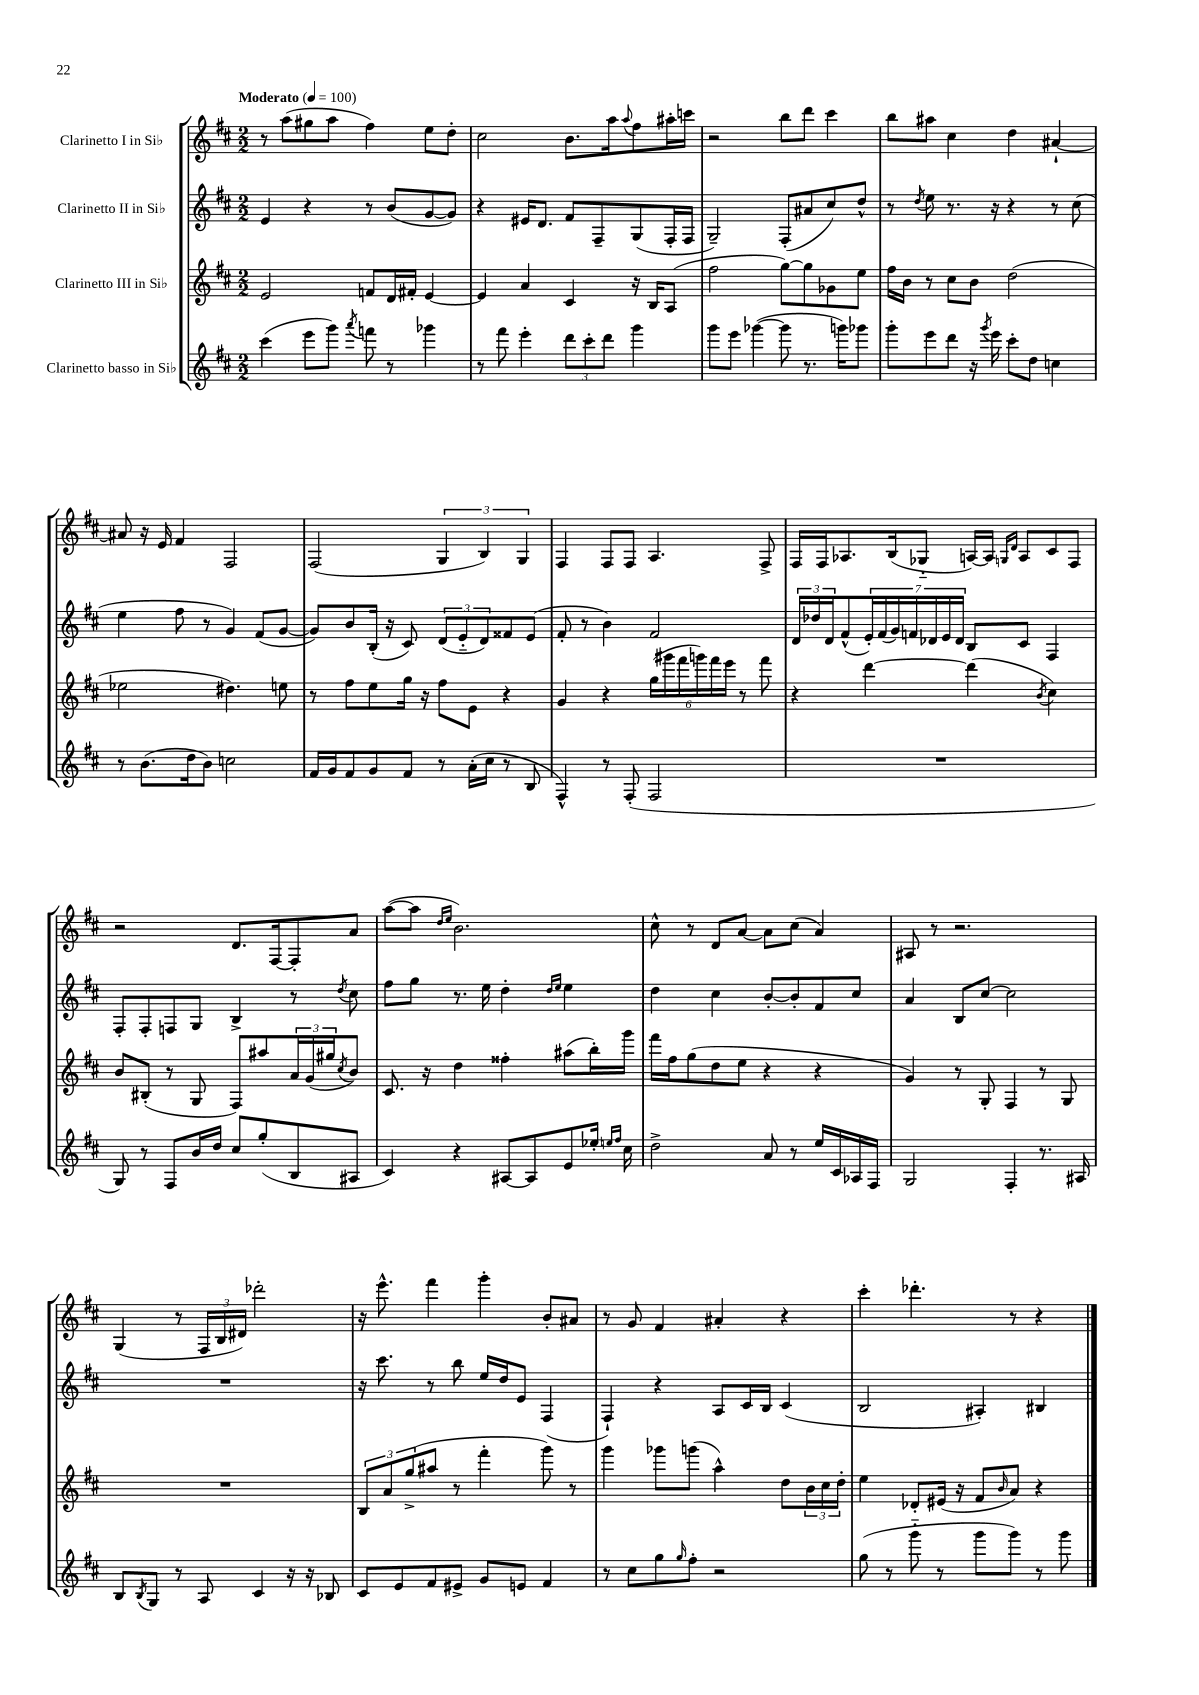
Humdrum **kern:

**kern	**kern	**kern	**kern
*part4	*part3	*part2	*part1
*staff4	*staff3	*staff2	*staff1
*I"Clarinetto basso in Si♭	*I"Clarinetto III in Si♭	*I"Clarinetto II in Si♭	*I"Clarinetto I in Si♭
*clefG2	*clefG2	*clefG2	*clefG2
*k[f#c#]	*k[f#c#]	*k[f#c#]	*k[f#c#]
*M2/2	*M2/2	*M2/2	*M2/2
*MM100	*MM100	*MM100	*MM100
=1	=1	=1	=1
!	!	!	!LO:TX:a:B:t=Moderato
(4ccc#\	2e/	4e/	8r
.	.	.	(8aa\L
8eee\L	.	4r	8gg#X\
8ggg\J)	.	.	8aa\J
8qaaa/	.	.	.
8fffn\	8fn/L	8r	4ff#\)
8r	16d/L	(8b/L	.
.	16f#X'/JJ	.	.
4ggg-X\	[4e/	[8g/	8ee\L
.	.	8g/J])	8dd'\J
=2	=2	=2	=2
8r	4e/]	4r	2cc#\
8fff#\	.	.	.
4eee'\	4a/	16e#X/KL	.
.	.	8.d/J	.
12ddd\L	4c#/	8f#/L	8.b\L
12ccc#'\	.	.	.
.	.	8F#~/	.
12ddd\J	.	.	.
.	.	.	16aa\k
.	.	.	8qqaa/
4ggg\	16r	(8G/	8ff#\
.	16B/KL	.	.
.	(8A/J	16F#'/L	16aa#X'\L
.	.	16F#/JJ	16cccn\JJ
=3	=3	=3	=3
8ggg\L	2ff#\	2G~/)	2r
8eee\J	.	.	.
([4ggg-X\	.	.	.
8ggg-\]	[8gg\L)	(8F#'/L	8bb\L
8.r	8gg\]	8a#X/	8ddd\J
.	8g-X\	8cc#/)	4ccc#\
16gggn\KL)	.	.	.
8ggg-X\J	8ee\J	8dd^^/J	.
=4	=4	=4	=4
8ggg'\L	16ff#\LL	8r	8bb\L
.	16b\JJ	.	.
.	.	8qdd/	.
8eee\	8r	8ee\	8aa#X\J
8ddd\J	8cc#\L	8.r	4cc#\
16r	8b\J	.	.
8qggg/	.	.	.
16eee\	.	16r	.
8ccc#'\L	(2dd\	4r	4dd\
8dd\J	.	.	.
4ccn\	.	8r	[4a#X`/
.	.	(8cc#\	.
!!LO:LB:g=z
=5	=5	=5	=5
8r	2ee-X\	4ee\	8a#X/]
(8.b\L	.	.	16r
.	.	.	16e/
.	.	8ff#\	4f#/
16dd\k	.	.	.
8b\J)	.	8r	.
2ccn\	4.dd#X\)	4g/)	2F#/
.	.	(8f#/L	.
.	8een\	[8g/J	.
=6	=6	=6	=6
16f#/LL	8r	8g/L])	(2F#/
16g/J	.	.	.
8f#/	8ff#\L	8b/	.
8g/	8ee\	(16B'/Jk	.
.	.	16r	.
8f#/J	16gg\Jk	8c#/)	.
.	16r	.	.
8r	8ff#\L	(12d/L	6G/
.	.	12e/	.
(16a'\LL	8e\J	.	.
.	.	12d/)	6B/)
16cc#\JJ	.	.	.
8r	4r	8f##X/	.
.	.	.	6G/
8B/	.	(8e/J	.
=7	=7	=7	=7
4F#^^/)	4g/	8f#'/	4F#/
.	.	8r	.
8r	4r	4b\)	8F#/L
(8F#'/	.	.	8F#/J
2F#/	(24gg\LL	2f#/	4.A/
.	24ggg#X\	.	.
.	24fff#\	.	.
.	24gggn\)	.	.
.	24fff#\	.	.
.	24eee\JJ	.	.
.	8r	.	.
.	8fff#\	.	8F#^/
=8	=8	=8	=8
1r	4r	24d/LL	16F#/LL
.	.	24dd-X/	.
.	.	.	16F#/J
.	.	24d/J	.
.	.	(8f#^^/	8.A-X/
.	[4ddd\	28e'/L)	.
.	.	(28f#/	.
.	.	.	(16B/k
.	.	28g/)	.
.	.	28fn/	.
.	.	.	8G-X/J
.	.	28d-X/	.
.	.	28e/	.
.	.	28d-/JJ	.
.	(4ddd\]	8B/L	[16An/LL)
.	.	.	16A/JJ]
.	.	.	16qqGn/LL
.	.	.	16qqd/JJ
.	.	8c#/J	8A/L
.	8qb/	.	.
.	4cc#\)	4F#/	8c#/
.	.	.	8F#/J
!!LO:LB:g=z
=9	=9	=9	=9
8G/)	8b/L	8F#'/L	2r
8r	(8B#X'/J	8F#'/	.
8F#/L	8r	8Fn/	.
16b/L	8G/	8G/J	.
16dd/JJ	.	.	.
8cc#/L	8F#/L)	4B^/	8.d/L
(8gg'/	8aa#X/	.	.
.	.	.	[16F#/k
8B/	24a/L	8r	8F#'/]
.	(24g/	.	.
.	24gg#X/J	.	.
.	8qcc#/	8qdd/	.
8A#X/J	8b/J)	8cc#\	8a/J
=10	=10	=10	=10
4c#/)	8.c#/	8ff#\L	([8aa\L
.	.	8gg\J	8aa\J]
.	16r	.	.
.	.	.	16qqdd/LL
.	.	.	16qqee/JJ
4r	4dd\	8.r	2.b\)
.	.	16ee\	.
[8A#X/L	4ff##X'\	4dd'\	.
8A#/]	.	.	.
.	.	16qqdd/LL	.
.	.	16qqee/JJ	.
8e/	(8aa#X\L	4ee\	.
16ee-X'/Jk	16bb'\L)	.	.
16qqeen/LL	.	.	.
16qqff#/JJ	.	.	.
16cc#\	16ggg\JJ	.	.
=11	=11	=11	=11
2dd^\	16fff#\LL	4dd\	8cc#^^\
.	16ff#\J	.	.
.	(8gg\	.	8r
.	8dd\	4cc#\	8d/L
.	8ee\J	.	[8a/J
8a/	4r	[8b'/L	8a\L]
8r	.	8b'/]	(8cc#\J
16ee/LL	4r	8f#/	4a/)
16c#/	.	.	.
16A-X/	.	8cc#/J	.
16F#/JJ	.	.	.
=12	=12	=12	=12
2G/	4g/)	4a/	8A#X/
.	.	.	8r
.	8r	8B/L	2.r
.	8G'/	[8cc#/J	.
4F#'/	4F#/	2cc#\]	.
8.r	8r	.	.
.	8G/	.	.
16A#X/	.	.	.
!!LO:LB:g=z
=13	=13	=13	=13
8B/L	1r	1r	(4G/
8qB/	.	.	.
8G/J	.	.	.
8r	.	.	8r
8A/	.	.	24F#/LL
.	.	.	24B/
.	.	.	24d#X/JJ)
4c#/	.	.	2ddd-X'\
16r	.	.	.
16r	.	.	.
8B-X/	.	.	.
=14	=14	=14	=14
8c#/L	12B/L	16r	16r
.	.	8.ccc#\	8.eee^^\
.	12a/	.	.
8e/	.	.	.
.	(12gg^/	.	.
8f#/	8aa#X/J	8r	4fff#\
8e#X^/J	8r	8bb\	.
8g/L	4fff#'\	16ee/LL	4ggg'\
.	.	16dd/J	.
8en/J	.	8e/J	.
4f#/	8ggg\)	(4F#/	8b'/L
.	8r	.	8a#X/J
=15	=15	=15	=15
8r	4ggg\	4F#`/)	8r
8cc#\L	.	.	8g/
8gg\	8ggg-X\L	4r	4f#/
16qqgg/	.	.	.
8ff#'\J	(8gggn\J	.	.
2r	4aa^^\)	8A/L	4a#X'/
.	.	16c#/L	.
.	.	16B/JJ	.
.	8dd\L	(4c#/	4r
.	24b\L	.	.
.	24cc#\	.	.
.	24dd'\JJ	.	.
=16	=16	=16	=16
(8gg\	4ee\	2B/	4ccc#'\
8r	.	.	.
8ggg\	8d-X'/L	.	4.ddd-X'\
8r	(16e#X/Jk	.	.
.	16r	.	.
8ggg\L	8f#/L	4A#X'/)	.
.	16qqb/	.	.
8ggg\J)	8a/J)	.	8r
8r	4r	4B#X/	4r
8ggg\	.	.	.
==	==	==	==
*-	*-	*-	*-
